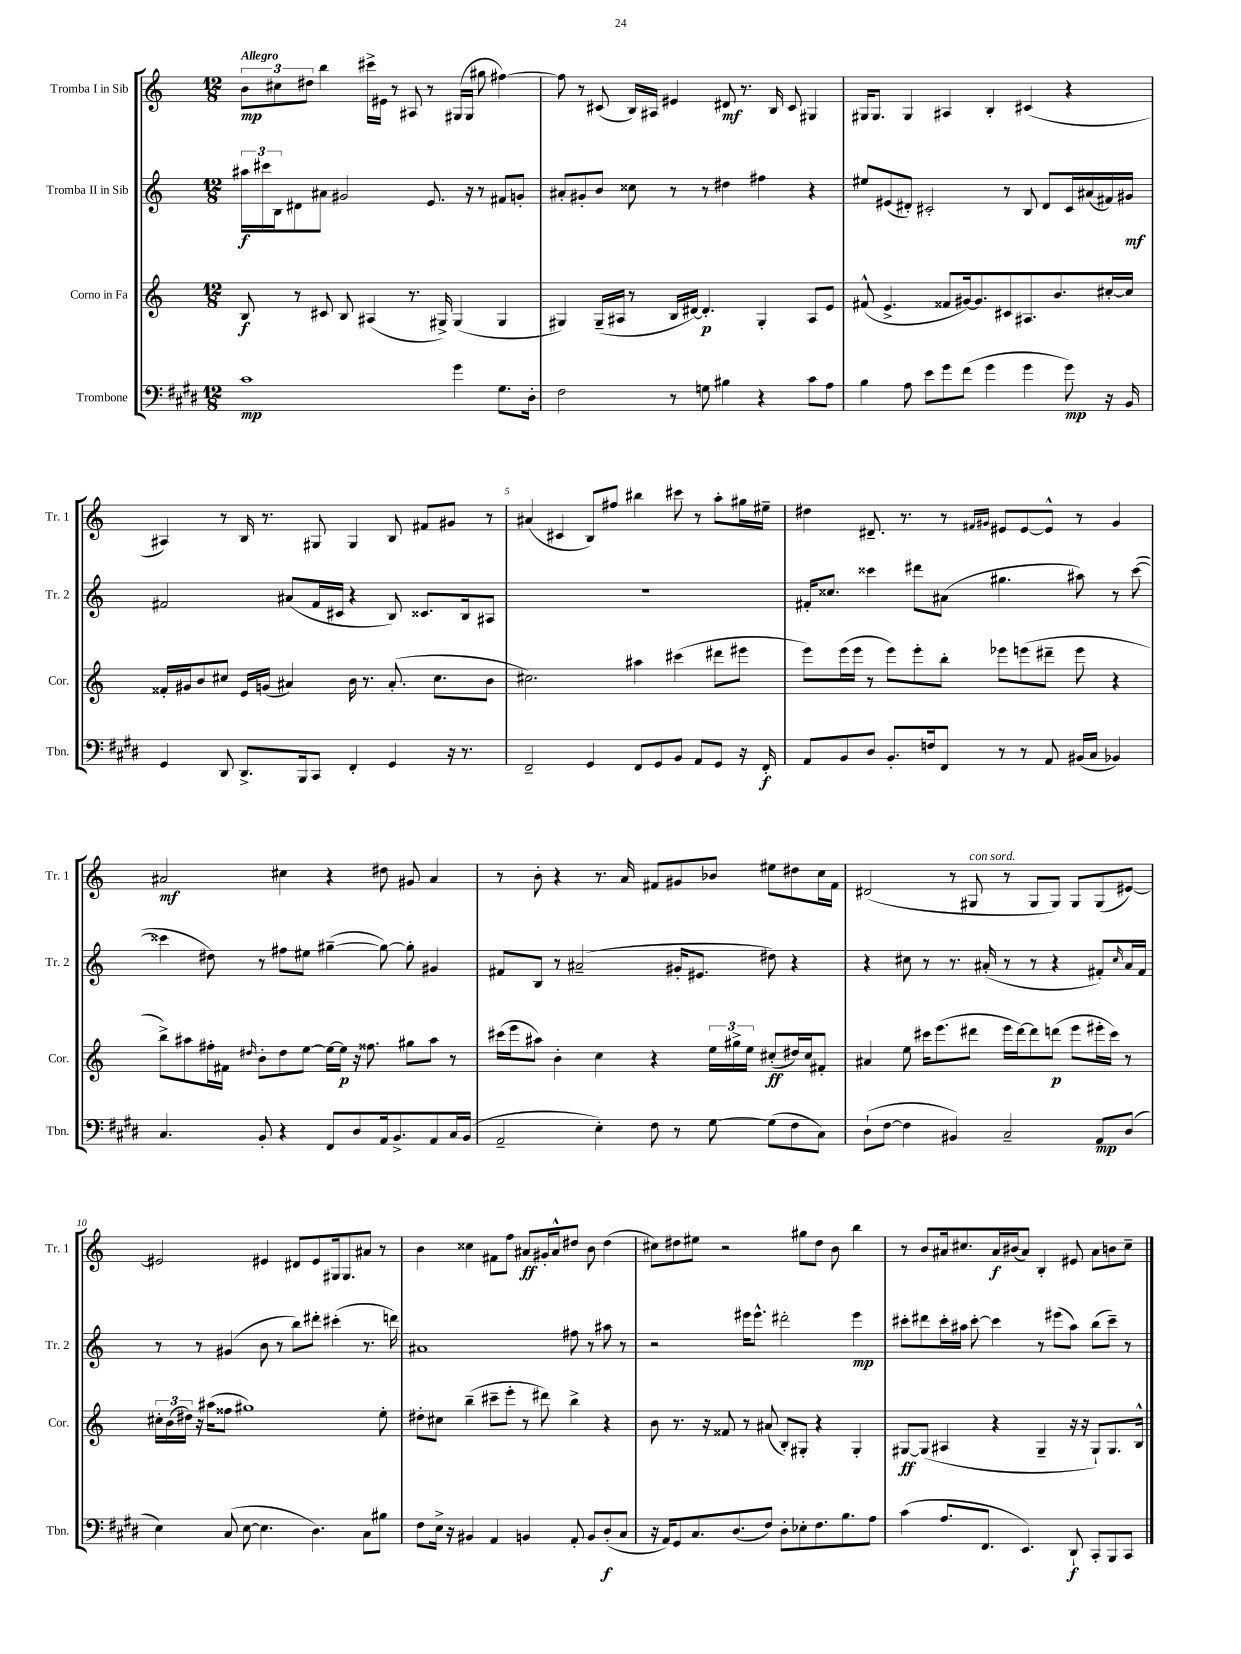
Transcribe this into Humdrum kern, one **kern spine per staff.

**kern	**kern	**kern	**kern
*staff4	*staff3	*staff2	*staff1
*clefF4	*clefG2	*clefG2	*clefG2
*k[f#c#g#d#]	*k[]	*k[]	*k[]
*M12/8	*M12/8	*M12/8	*M12/8
1c#	8B	24aa#	12b
.	.	24ccc#	.
.	.	24B	12cc#
.	8r	8d#	.
.	.	.	12dd#
.	8c#	8a#	4bb
.	8B	2g#	.
.	(4A#	.	16ccc#^
.	.	.	16e#
.	.	.	8r
.	8.r	.	8A#
.	.	8.e	8r
.	16G#^)	.	.
4g#	(4G#	.	(16G#
.	.	16r	16G#
.	.	8r	8gg#
8.G#	4G#	8f#	[4ff#)
.	.	8g'	.
16D#'	.	.	.
=	=	=	=
2F#	4G#)	8a#'	8ff#]
.	.	8g#'	8r
.	(16G#~	8b	(8c#
.	16A#	.	.
.	8r	8cc##	16B)
.	.	.	16A#
8r	16B	8r	4e#
.	[16d#)	.	.
8G	4.d#']	8r	.
4B#	.	4dd#	8d#
.	.	.	8.r
4r	4G#'	4ff#	.
.	.	.	16B
.	.	.	8c#
8c#	8A#	4r	4G#
8A	8e	.	.
=	=	=	=
4B	(8f#^^	8ee#	16G#
.	.	.	8.G#
.	4.e^	(8e#	.
8A	.	8d#')	4G#
8e	.	2c#'	.
8g#	8f##	.	4A#
(8f#	[16g#)	.	.
.	8.g#]	.	.
4g#	.	.	4B'
.	8c#	8r	.
4g#	8.A#	8B	(4c#
.	.	8d#	.
.	8.b	.	.
8g#)	.	16c#	4r
.	.	(16a#	.
16r	[16cc#'	16f#)	.
16BB	16cc#]	16g#	.
=	=	=	=
4GG#	16f##'	2f#	4A#)
.	16g#	.	.
.	8b	.	.
8DD#	8cc#	.	8r
8.DD#^	16e	.	16B
.	(16g	.	8.r
.	4a#)	(8a#	.
16BBB	.	.	.
8CC#	.	16f#	8G#
.	.	16c#	.
4FF#'	16b	4r	4G#
.	8.r	.	.
4GG#	(8.a#'	8B)	8B
.	.	8.c##	8f#
.	8.cc#	.	.
16r	.	.	8g#
8.r	.	16B	.
.	8b	8A#	8r
=	=	=	=
2FF#~	2.cc#)	1.r	(4a#
.	.	.	4c#
4GG#	.	.	8B)
.	.	.	8ff#
8FF#	4aa#	.	4bb#
8GG#	.	.	.
8BB	(4ccc#	.	8ccc#
8AA	.	.	8r
8GG#	8ddd#	.	8aa'
16r	8eee#	.	16gg#
16FF#'	.	.	16ee#~
=	=	=	=
8AA	8eee)	16f#'	4dd#
.	.	8.cc##	.
8BB	(16eee	.	.
.	16eee	.	.
8D#	8r	4ccc##	8.d#~
8.BB'	8eee)	.	.
.	.	.	8.r
.	8eee'	8ddd#	.
16F	.	.	.
8FF#	8bb'	(8a#	8r
.	.	.	16qqf#
.	.	.	16qqg#
8r	8eee-	4.gg#	8e#
8r	(8eee	.	[8e#
8AA	8ddd#~	.	8e#^^]
(16BB#	8eee	8aa#)	8r
16C#	.	.	.
4BB-)	4r	8r	4g#
.	.	([8ccc##	.
=	=	=	=
4.C#	8bb^)	4ccc##]	2a#
.	8aa#	.	.
.	16ff#'	8dd#)	.
.	16f#	.	.
.	16qqdd#	.	.
8BB'	8b'	8r	.
4r	8dd#	8ff#	4cc#
.	[8ee	8ee#	.
8FF#	16ee_	([4gg#~	4r
.	16ee]	.	.
8D#	16r	.	.
.	8.ff##	.	.
16AA	.	8gg#_)	8dd#
8.BB^	.	.	.
.	8gg#	8gg#']	8g#
8AA	8aa#	4g#	4a#
16C#	8r	.	.
(16BB	.	.	.
=	=	=	=
2AA~	(16ccc#	8f#	8r
.	16eee	.	.
.	8aa#)	8B	8b'
.	4b'	8r	4r
.	.	(2a#~	.
4E')	4cc	.	8.r
.	.	.	16a
8F#	4r	.	8f#
8r	.	16g#'	8g#
.	.	8.e#	.
[8G#	24ee	.	8b-
.	24gg#^	.	.
.	24ee	.	.
(8G#]	(8cc#'	8dd#)	8ee#
8F#	16dd#)	4r	8dd#
.	16cc#	.	.
8C#)	8f#'	.	16cc
.	.	.	16f#
=	=	=	=
(8D#`	4a#	4r	(2d#
[8F#	.	.	.
4F#]	8ee	8cc#	.
.	16ccc#	8r	.
.	(8.eee	.	.
4BB#)	.	8.r	8r
.	8ddd#	.	8G#
.	.	(16a#'	.
2C#~	16eee	8r	8r
.	[16ddd#)	.	.
.	8ddd#]	8r	8G#
.	(8ddd	4r	8G#)
.	8eee	.	8G#
8AA	16eee#'	8f#')	(8G#
.	16ccc#)	.	.
.	.	16qqcc#	.
(8D#	8r	16a#	[8e#)
.	.	16f#	.
=	=	=	=
4E)	24cc#'	8r	2e#]
.	(24b	.	.
.	24dd#)	.	.
.	16r	8r	.
.	(16aa#	.	.
(8C#	8ff##	(4g#	.
[8E	1gg#)	.	.
4.E]	.	8b	4e#
.	.	8r	.
.	.	8bb)	8d#
4.D#)	.	8ddd#'	8e#
.	.	(4ccc#'	16G#
.	.	.	8.G#
8C#	.	8.r	8a#
8B#	8ee'	.	8r
.	.	16ddd)	.
=	=	=	=
8F#	8dd#'	1a#	4b
16E^	8cc#	.	.
16r	.	.	.
4BB#	(4bb~	.	4cc##
4AA	8ccc#~	.	8f#
.	8eee'	.	8ff
4BB	8r	.	8a#
.	8ddd#)	.	16g#'
.	.	.	16a#^^
8AA'	4bb^	8ff#	8dd#
8BB	.	8r	8b
(8D#'	4r	8aa#	(4dd#
8C#	.	8r	.
=	=	=	=
16r	8b	2r	8cc#)
16AA)	.	.	.
8GG#	8.r	.	8dd#
8.C#	.	.	8ee#
.	16r	.	.
.	8f##	.	2r
(8.D#	.	.	.
.	8r	16eee#	.
.	.	8.eee#^^	.
8F#)	(8a#	.	.
8D#'	8B')	2ddd#'	.
8E-'	8G#'	.	8gg#
8.F#	4r	.	8dd#
.	.	.	8b
8.B	.	.	.
.	4G#'	4eee#	4bb
8A	.	.	.
=	=	=	=
(4c#	[8G#	8ccc#'	8r
.	(8G#]	8ddd#	8b
8.A	4A#	16ccc#'	16a#
.	.	16aa#	8.cc#
.	.	[8ccc#'	.
8.FF#	.	.	.
.	4r	4ccc#]	16a#
.	.	.	(16b#
4.EE)	.	.	8a#)
.	4G#~	8r	4B'
.	.	(8eee#	.
8DD#`	16r	8aa#)	8e#
.	16r	.	.
8CC#'	8G#`)	(8bb	8a#
8BBB	8.G#	8ccc#~)	8b
8CC#	.	8r	8cc#~
.	16B^^	.	.
==	==	==	==
*-	*-	*-	*-
